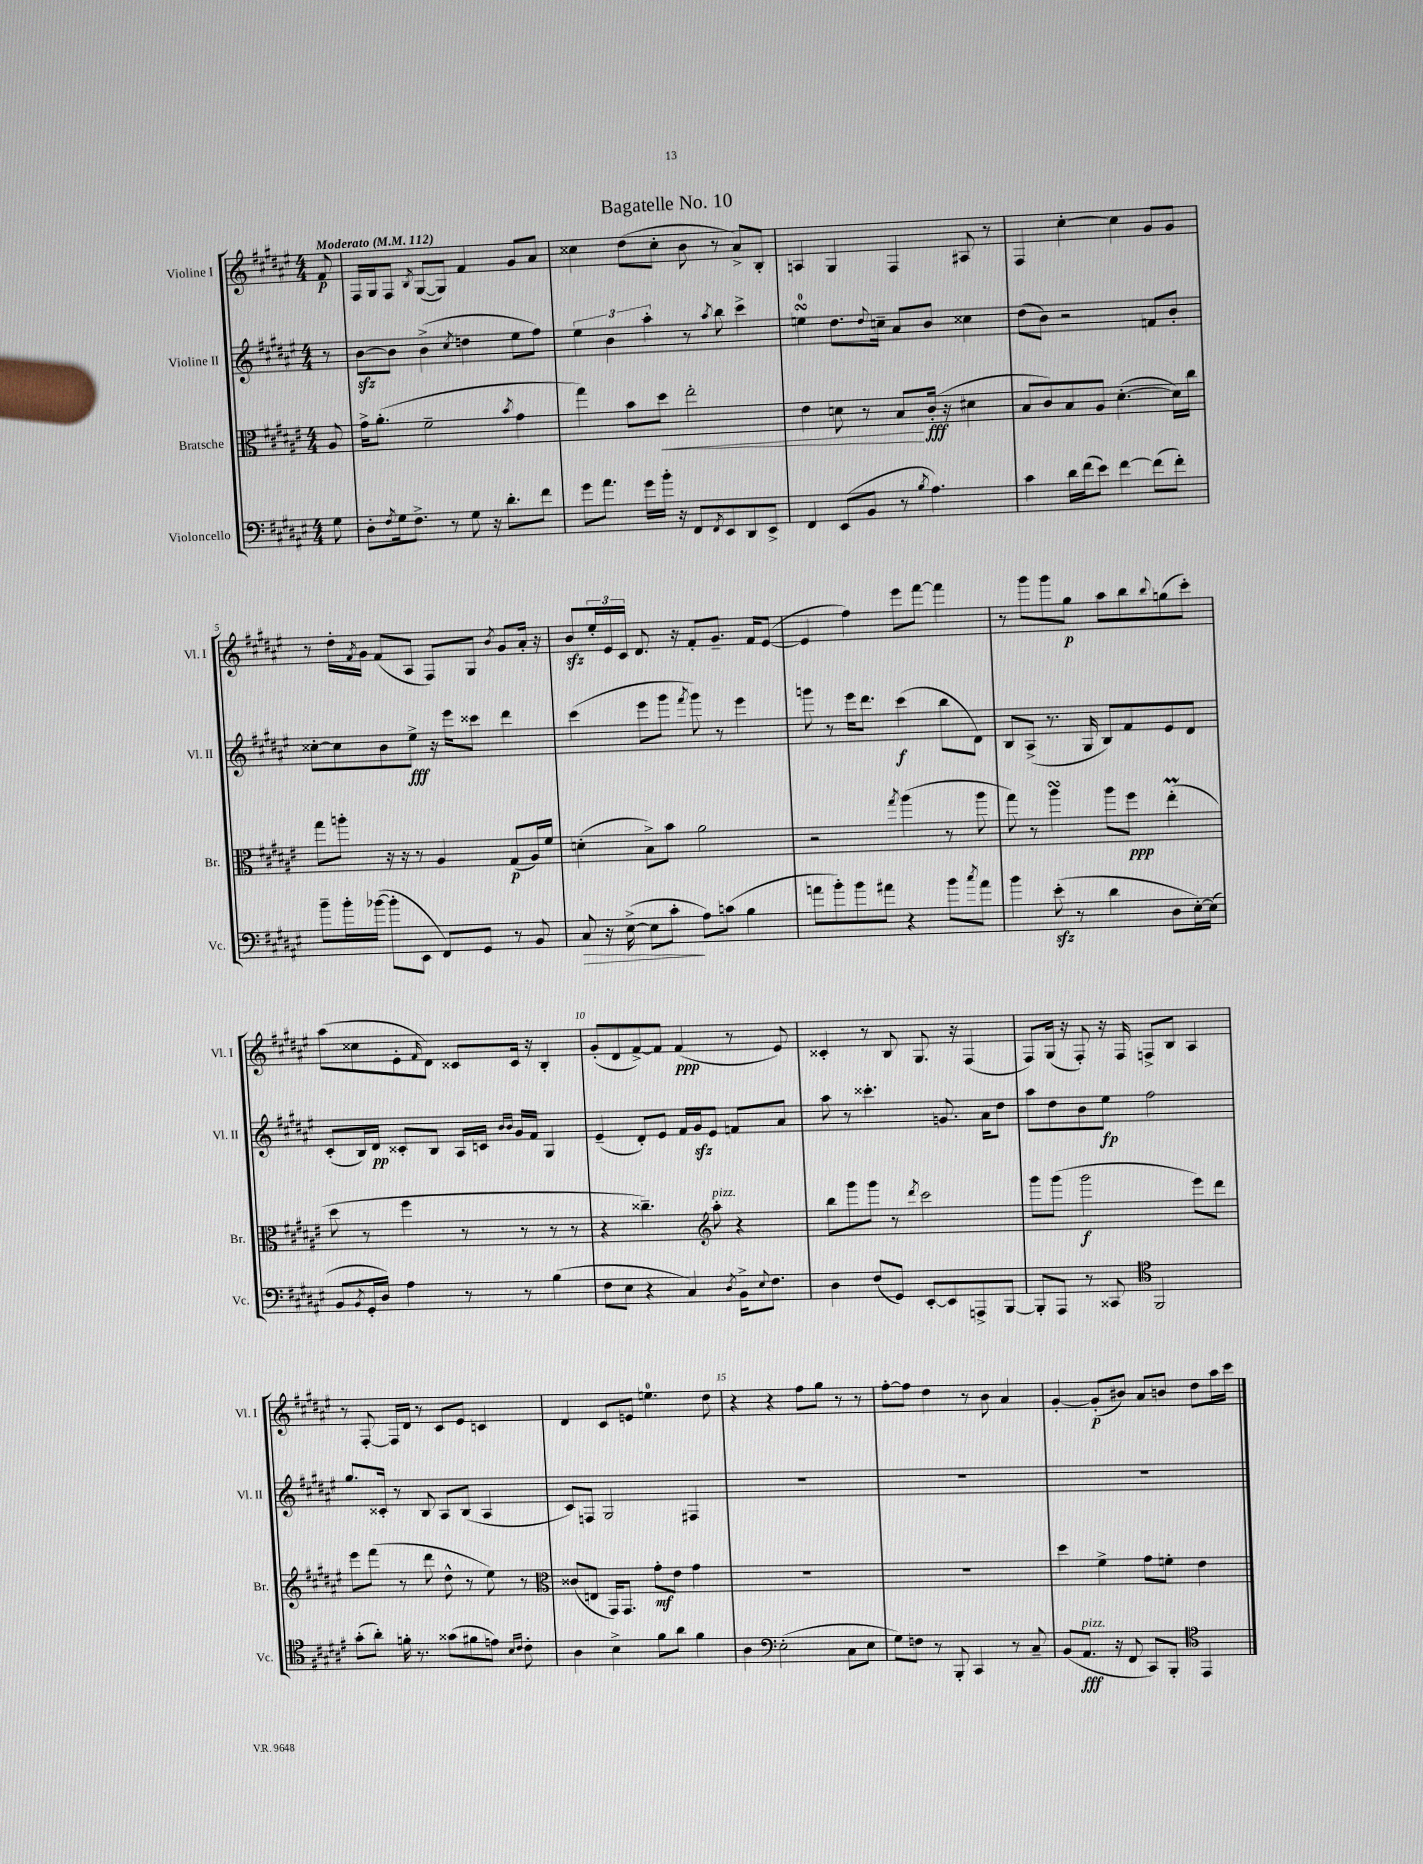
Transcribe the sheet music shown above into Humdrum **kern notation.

**kern	**kern	**kern	**kern
*staff4	*staff3	*staff2	*staff1
*clefF4	*clefC3	*clefG2	*clefG2
*k[f#c#g#d#a#e#]	*k[f#c#g#d#a#e#]	*k[f#c#g#d#a#e#]	*k[f#c#g#d#a#e#]
*M4/4	*M4/4	*M4/4	*M4/4
*MM112	*MM112	*MM112	*MM112
8G#	8A#	8r	8f#
=	=	=	=
8D#'	16g#^	[8b	16F#
.	(8.a#'	.	16G#
8qF#	.	.	.
16G#	.	8b]	8F#
8.F#^	.	.	.
.	.	.	8qB
.	2f#~	(4b^	([8G#
8r	.	.	8G#])
.	.	8qcc#	.
8G#	.	4dd	4f#
16r	.	.	.
8.d#'	.	.	.
.	8qb	.	.
.	4g#	8ee#	8g#
8f#	.	8ff#)	8a#
=	=	=	=
8g#	4gg#)	6ee#	4cc##
8.a#	.	.	.
.	.	6b	.
.	8b	.	(8dd#
16g#	.	.	.
.	.	6aa#'	.
16b'	8dd#	.	8cc##'
16r	.	.	.
8FF#	2ee#'	8r	8b
8qFF#	.	8qaa#	.
8EE#	.	8bb	8r
8DD#	.	4ccc#^	8a#^)
8EE#^	.	.	8B'
=	=	=	=
4FF#	4e#	4ee	4A
(8EE#	8d	8.dd#	4G#
8BB	8r	.	.
.	.	8qqdd#	.
.	.	16cc~	.
8r	8B	8a#	4F#
8qB	.	.	.
4.A#)	(16c#'	8b	.
.	16r	.	.
.	4d#	4cc##	8A#
.	.	.	8r
=	=	=	=
4c#	8B	(8dd#	4F#
.	8c#)	8b)	.
16d#	8B	2r	[4cc#'
(16f#	.	.	.
8e#)	8A#	.	.
[4f#	([4.d#'	.	4cc#]
(8f#]	.	8f	8g#
8f#')	16d#])	8b'	8g#
.	16cc#	.	.
=	=	=	=
8b~	8gg#	[8cc##'	8r
16b'	8aa'	8cc##]	16dd#'
.	.	.	8qf#
([16b-	.	.	16g#
8b-']	16r	8b	(8f#
.	16r	.	.
8EE#	8r	8ee#^	8A#
8FF#)	4A#	16r	8F#)
.	.	16eee#	.
8GG#	.	8ccc##	8G#
.	.	.	8qb
8r	(8G#	4ddd#	8g#
8BB	16A#)	.	16a#'
.	16f#	.	16r
=	=	=	=
8C#	(4d'	(4ccc#	8b
16r	.	.	24ee#'
.	.	.	24e#
([16E#^	.	.	.
.	.	.	24c#
8E#]	8B^)	8eee#	8.d#
8c#'	8b	8ggg#	.
.	.	.	16r
.	.	8qfff#	.
8A#)	2a#	8ggg#)	8f#'
(8c	.	8r	8.g#~
4B	.	4eee#	.
.	.	.	16f#
.	.	.	([8e#
=	=	=	=
8a	2r	8ggg	4e#]
8b')	.	8r	.
8b	.	16eee#	4ff#)
.	.	8.ddd#	.
8a#	.	.	.
.	8qgg#	.	.
4r	(4aa#	(4ccc#	8eee#
.	.	.	[8fff#
8b	8r	8bb	4fff#]
8qcc#	.	.	.
8a#	8aa#	8d#)	.
=	=	=	=
4b	8gg#)	8B	8r
.	8r	(8A#^	8ggg#
(8e#'	4aa#	8.r	8ggg#
8r	.	.	8gg#
.	.	16G#	.
4d#	8aa#	8B)	8aa#
.	8ff#	8f#	8bb
.	.	.	8qqbb
8D#	(4ee#'	8e#	(8gg
[16E#')	.	8d#	8ccc#')
(16E#]	.	.	.
=	=	=	=
8BB	8dd#	(8c#'	(8aa#
8qBB	.	.	.
16GG#'	8r	16B)	8cc##
16D#)	.	16d#	.
4A#	4ff#	8c##'	8e#'
.	.	.	16qqf#
.	.	8B	8d#)
8r	8r	16A#	8c##
.	.	16c	.
.	.	16qqb	.
.	.	16qqb	.
8r	8r	16g#	16c##
.	.	16f#	16r
(4B	8r	4G#	4B'
.	8r	.	.
=	=	=	=
8F#	4r	(4e#~	(8g#'
8E#	.	.	8d#
4r	4.cc##~)	8d#')	[8f#^)
.	.	8e#	8f#]
4C#)	.	16f#	(4f#
.	.	16g#	.
*	*clefG2	*	*
.	8aa#'	8e#	.
8qD#	.	.	.
16BB^	4r	8f	8r
8qqE#	.	.	.
8.F#	.	.	.
.	.	8a#	8e#)
=	=	=	=
4D#	8bb	8aa#	4c##'
.	8ggg#	8r	.
(8F#	8ggg#	4.ccc##'	8r
8GG#)	8r	.	8B
.	8qddd#	.	.
[8EE#'	2ccc#	.	8.G#
8EE#]	.	8.g	.
.	.	.	16r
8AAA^	.	.	(4F#
.	.	16a#	.
[8BBB	.	8dd#	.
=	=	=	=
8BBB']	8ggg#	8aa#	8F#)
8AAA#	(8ggg#	8dd#	(16G#
.	.	.	16r
8r	2ggg#	8b	8F#')
8CC##	.	8ee#	16r
.	.	.	16F#
*clefC4	*	*	*
2FF#	.	2ff#	8F^
.	.	.	8B
.	8eee#)	.	4A#
.	8ddd#	.	.
=	=	=	=
(8g#'	8eee#	8.gg#	8r
8a#')	(8fff#	.	[8F#'
.	.	16c##'	.
16f'	8r	8r	16F#]
8.r	.	.	16d#
.	8ddd#	8B	8r
(8g##	8dd#^^	8A#	8c#
8f#	8r	(8B	8e#
8e)	8ee#)	4A#	4c
16qqB	.	.	.
16qqc#	.	.	.
8c#'	8r	.	.
=	=	=	=
*	*clefC3	*	*
4A#	(8c##	8c#)	4d#
.	8E	8F	.
4B^	16GG#)	2G#	8c#
.	8.GG#	.	.
.	.	.	8e
8f#	8g#'	.	4.ee
8a#	8e#	.	.
4f#	4g#	4F#	.
.	.	.	8dd#
=	=	=	=
4A#	1r	1r	4r
*clefF4	*	*	*
(2E#'	.	.	4r
.	.	.	8ff#
.	.	.	8gg#
8C#	.	.	8r
8E#	.	.	8r
=	=	=	=
8G#)	1r	1r	[8ff#'
8F	.	.	8ff#]
8r	.	.	4dd#
8BBB'	.	.	.
4CC#	.	.	8r
.	.	.	8b
8r	.	.	4a#
8C#~	.	.	.
=	=	=	=
(8BB	4dd#	1r	[4g#'
8.AA#	.	.	.
.	4f#^	.	(8g#']
16r	.	.	.
8FF#	.	.	8b#)
8CC#)	8g#	.	8a#
8BBB'	8f'	.	8b
*clefC4	*	*	*
4EE#	4e#	.	8dd#
.	.	.	16aa#
.	.	.	16ccc#
==	==	==	==
*-	*-	*-	*-
